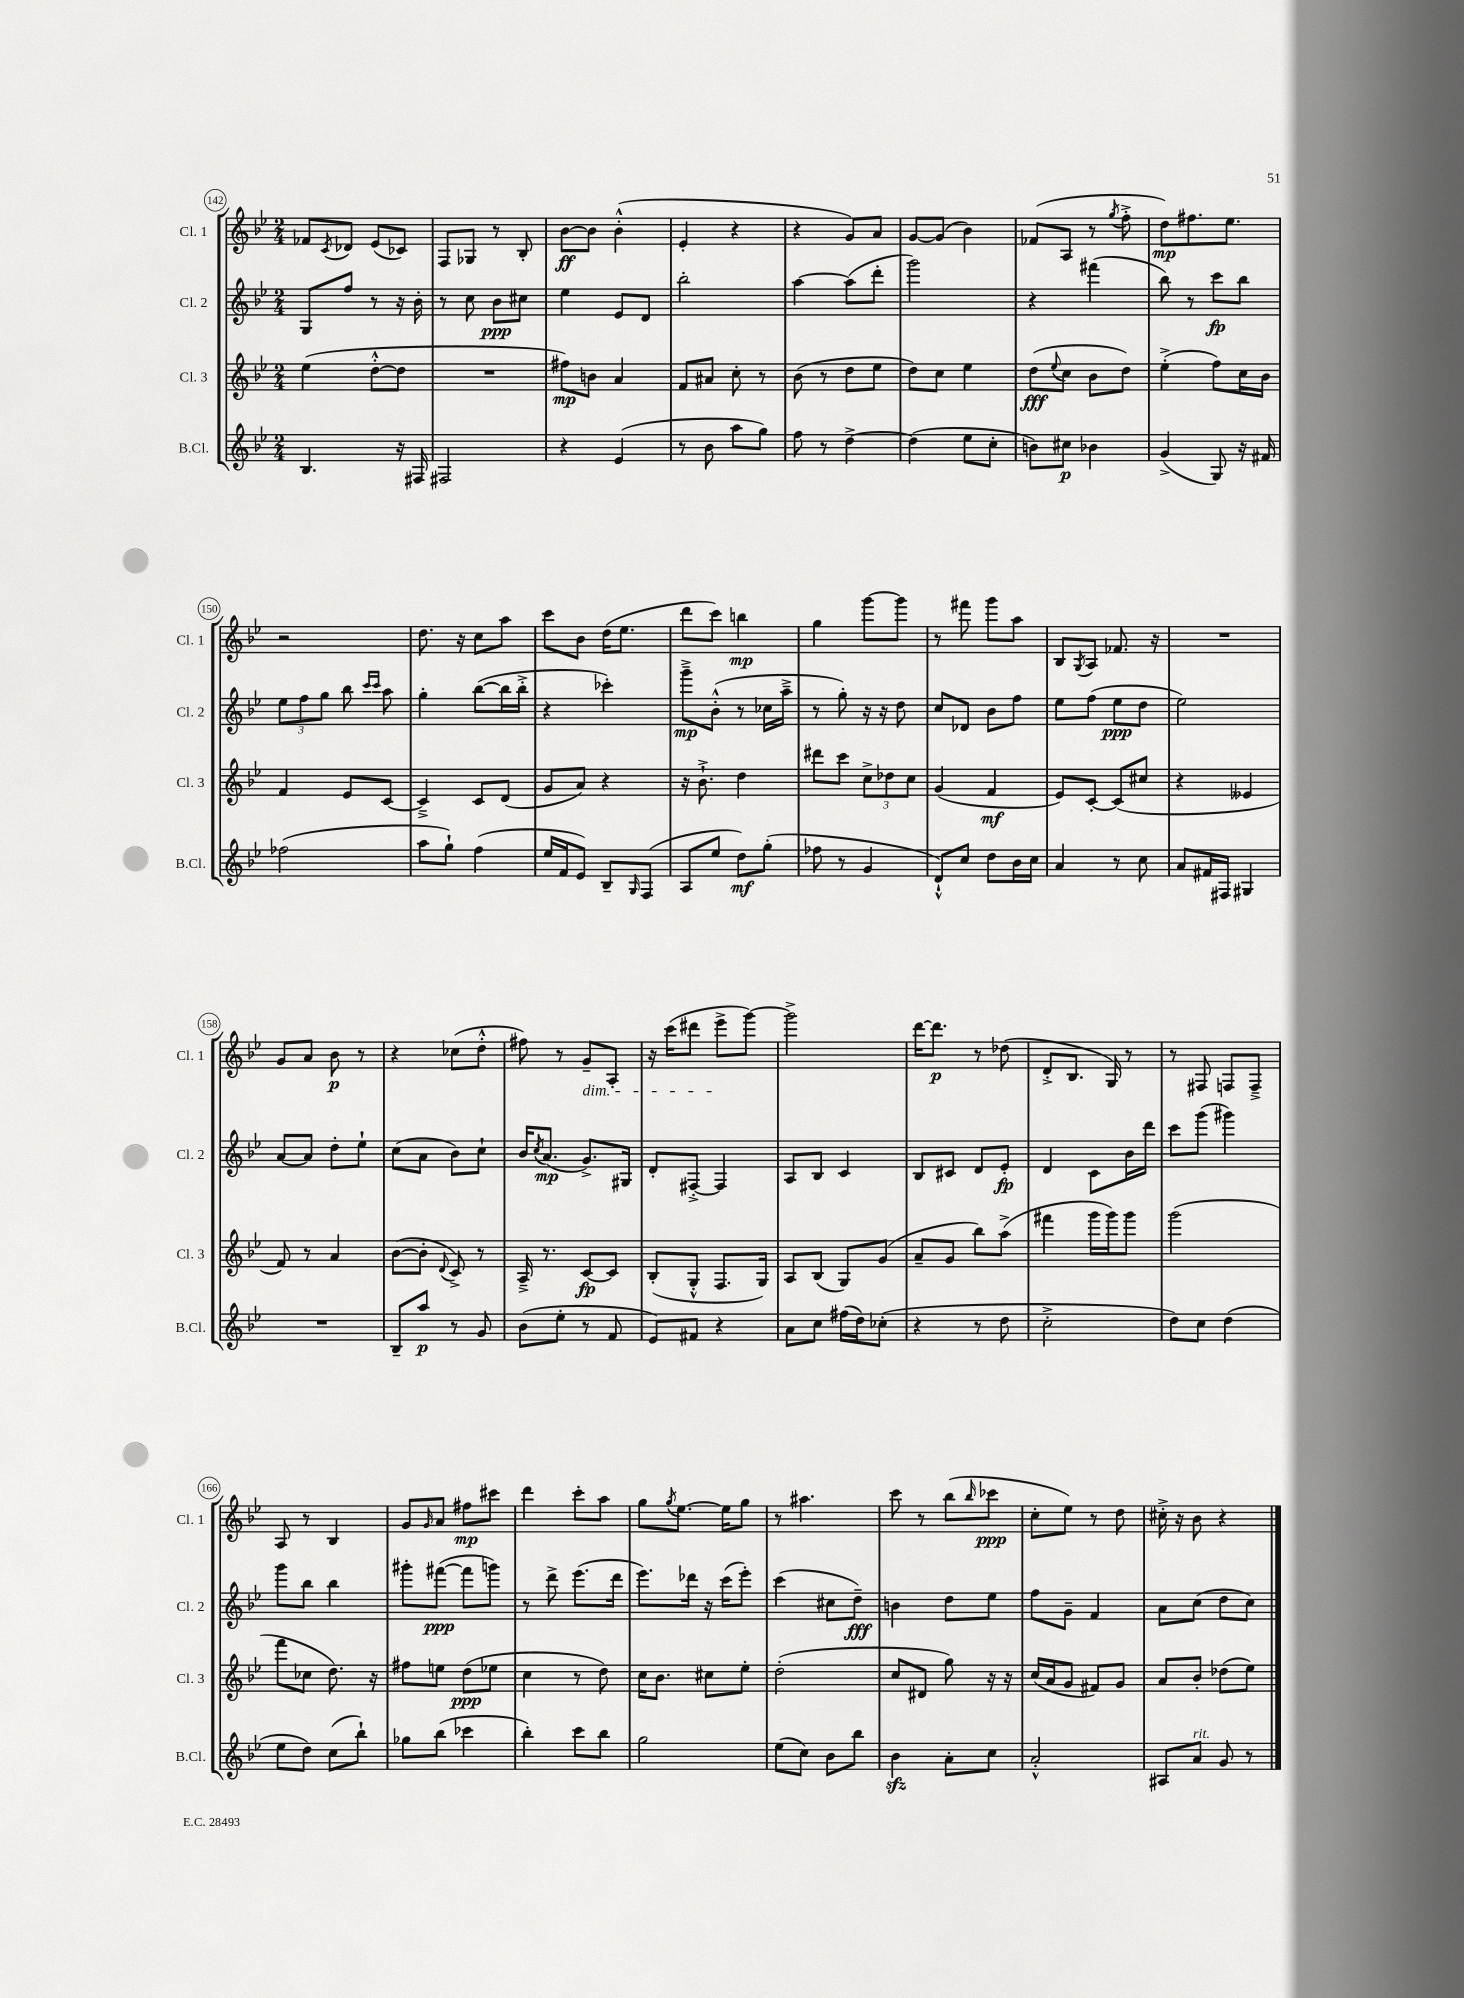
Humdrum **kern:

**kern	**kern	**kern	**kern
*staff4	*staff3	*staff2	*staff1
*clefG2	*clefG2	*clefG2	*clefG2
*k[b-e-]	*k[b-e-]	*k[b-e-]	*k[b-e-]
*M2/4	*M2/4	*M2/4	*M2/4
4.B-	(4ee-	8G	8f-
.	.	.	8qc
.	.	8ff	8d-
.	[8dd'^^	8r	(8e-
16r	8dd]	16r	8c-)
16F#	.	16b-'	.
=	=	=	=
2F#	2r	8r	8F
.	.	8cc	8G-
.	.	8b-	8r
.	.	8cc#	8B-'
=	=	=	=
4r	8ff#)	4ee-	[8b-
.	8b	.	8b-]
(4e-	4a	8e-	(4b-'^^
.	.	8d	.
=	=	=	=
8r	8f	2bb-'	4e-'
8b-	8a#	.	.
8aa	8cc'	.	4r
8gg)	8r	.	.
=	=	=	=
8ff	(8b-	[4aa	4r
8r	8r	.	.
[4dd^	8dd	(8aa]	8g)
.	8ee-	8ddd'	8a
=	=	=	=
(4dd]	8dd)	2ggg)	[8g
.	8cc	.	(8g]
8ee-	4ee-	.	4b-)
8cc'	.	.	.
=	=	=	=
8b)	(8dd	4r	(8f-
.	8qqee-	.	.
8cc#	8cc	.	8A
4b-	8b-	(4fff#	8r
.	.	.	8qgg
.	8dd)	.	8ff'^
=	=	=	=
(4g^	(4ee-'^	8bb-)	8dd)
.	.	8r	8.ff#
8G)	8ff)	8ccc	.
.	.	.	8.ee-
16r	16cc	8bb-	.
16f#	16b-	.	.
=	=	=	=
(2ff-	4f	12ee-	2r
.	.	12ff	.
.	.	12gg	.
.	8e-	8bb-	.
.	.	16qqccc	.
.	.	16qqccc	.
.	[8c	8aa	.
=	=	=	=
8aa	4c~^]	4gg'	8.dd
8gg`)	.	.	.
.	.	.	16r
(4ff	8c	([8bb-	8cc
.	(8d	16bb-]	8aa
.	.	16bb-'^	.
=	=	=	=
16ee-	8g	4r	8ccc
16f	.	.	.
8e-)	8a)	.	8b-
8B-~	4r	4ccc-')	(16dd
.	.	.	8.ee-
16qqG	.	.	.
(8F	.	.	.
=	=	=	=
8A	16r	8ggg~^	8ddd
.	8.b-`^	.	.
8ee-	.	(8b-'^^	8ccc)
8dd)	4dd	8r	4bb
(8gg'	.	16cc-	.
.	.	16aa~^	.
=	=	=	=
8ff-	8ddd#	8r	4gg
8r	8ccc	8gg')	.
4g	12cc^	16r	[8ggg
.	.	16r	.
.	12dd-	.	.
.	.	8dd	8ggg]
.	12cc	.	.
=	=	=	=
8d`^^)	(4g	8cc	8r
8cc	.	8d-	8fff#
8dd	4f	8b-	8ggg
16b-	.	8ff	8aa
16cc	.	.	.
=	=	=	=
4a	8e-)	8ee-	8B-
.	.	.	8qG
.	[8c'	(8ff	8A
8r	(8c]	8ee-	8.f-
8cc	8cc#	8dd	.
.	.	.	16r
=	=	=	=
8a	4r	2ee-)	2r
16f#	.	.	.
16F#	.	.	.
4G#	4e--	.	.
=	=	=	=
2r	8f)	[8a	8g
.	8r	8a]	8a
.	4a	8dd'	8b-
.	.	8ee-`	8r
=	=	=	=
8B-~	([8b-	(8cc	4r
8aa	8b-']	8a	.
.	8qqd	.	.
8r	8c^)	8b-)	(8cc-
8g	8r	8cc`	8dd'^^
=	=	=	=
(8b-	16A~^	16b-	8ff#)
.	.	8qcc	.
.	8.r	(8.a	.
8ee-'	.	.	8r
8r	[8c	8.g^)	8g~
8f	8c]	.	8A'
.	.	16G#	.
=	=	=	=
8e-)	(8B-'	8d'	16r
.	.	.	(16ccc
8f#	8G'^^	[8F#'^	8ddd#
4r	8.F	4F#]	8eee-^
.	.	.	[8ggg)
.	16G)	.	.
=	=	=	=
8a	8A	8A	2ggg^]
8cc	(8B-	8B-	.
(16ff#	8G)	4c	.
16dd)	.	.	.
(8cc-'	(8g	.	.
=	=	=	=
4r	8a~	8B-	[16ddd
.	.	.	8.ddd]
.	8g	8c#	.
8r	8bb-)	8d	8r
8dd	(8aa^	8e-'	(8dd-
=	=	=	=
2cc'^	4fff#	4d	8d'^
.	.	.	8.B-
.	16ggg	8c	.
.	16ggg)	.	16G)
.	8ggg	16b-	8r
.	.	16ddd	.
=	=	=	=
8dd)	(2ggg	8ccc	8r
8cc	.	(8ggg	8F#
(4dd	.	4ggg#)	8F
.	.	.	8F~^
=	=	=	=
8ee-	8fff	8ggg	8A
8dd)	8cc-	8bb-	8r
(8cc	8.dd)	4bb-	4B-
8bb-`)	.	.	.
.	16r	.	.
=	=	=	=
8gg-	8ff#	8ggg#'	8g
.	.	.	16qqg
(8bb-	8ee	([8fff#	8a
4ccc-	(8dd	8fff#]	8ff#
.	8ee-	8ggg)	8ccc#
=	=	=	=
4bb-')	4cc	8r	4ddd
.	.	8ddd^	.
8ccc	8r	(8.eee-	8ccc'
8bb-	8dd)	.	8aa
.	.	16ddd	.
=	=	=	=
2gg	16cc	8.eee-)	8gg
.	8.b-	.	.
.	.	.	8qgg
.	.	.	[8.ee-
.	.	16ddd-	.
.	8cc#	16r	.
.	.	(16ccc	16ee-]
.	8ee-'	8eee-')	8gg
=	=	=	=
(8ee-	(2dd'	(4ccc	8r
8cc)	.	.	4.aa#
8b-	.	8cc#	.
8bb-	.	8dd~)	.
=	=	=	=
4b-	8cc	4b	8ccc
.	8d#	.	8r
8a'	8gg)	8dd	(8bb-
.	.	.	16qqbb-
8cc	16r	8ee-	8ccc-
.	16r	.	.
=	=	=	=
2a'^^	(16cc	8ff	8cc'
.	16a	.	.
.	8g	8g~	8ee-)
.	8f#)	4f	8r
.	8g	.	8dd
=	=	=	=
8A#	8a	8a	16cc#'^
.	.	.	16r
8a	8b-'	(8cc	8b-
8g	(8dd-	8dd	4r
8r	8ee-)	8cc)	.
==	==	==	==
*-	*-	*-	*-
